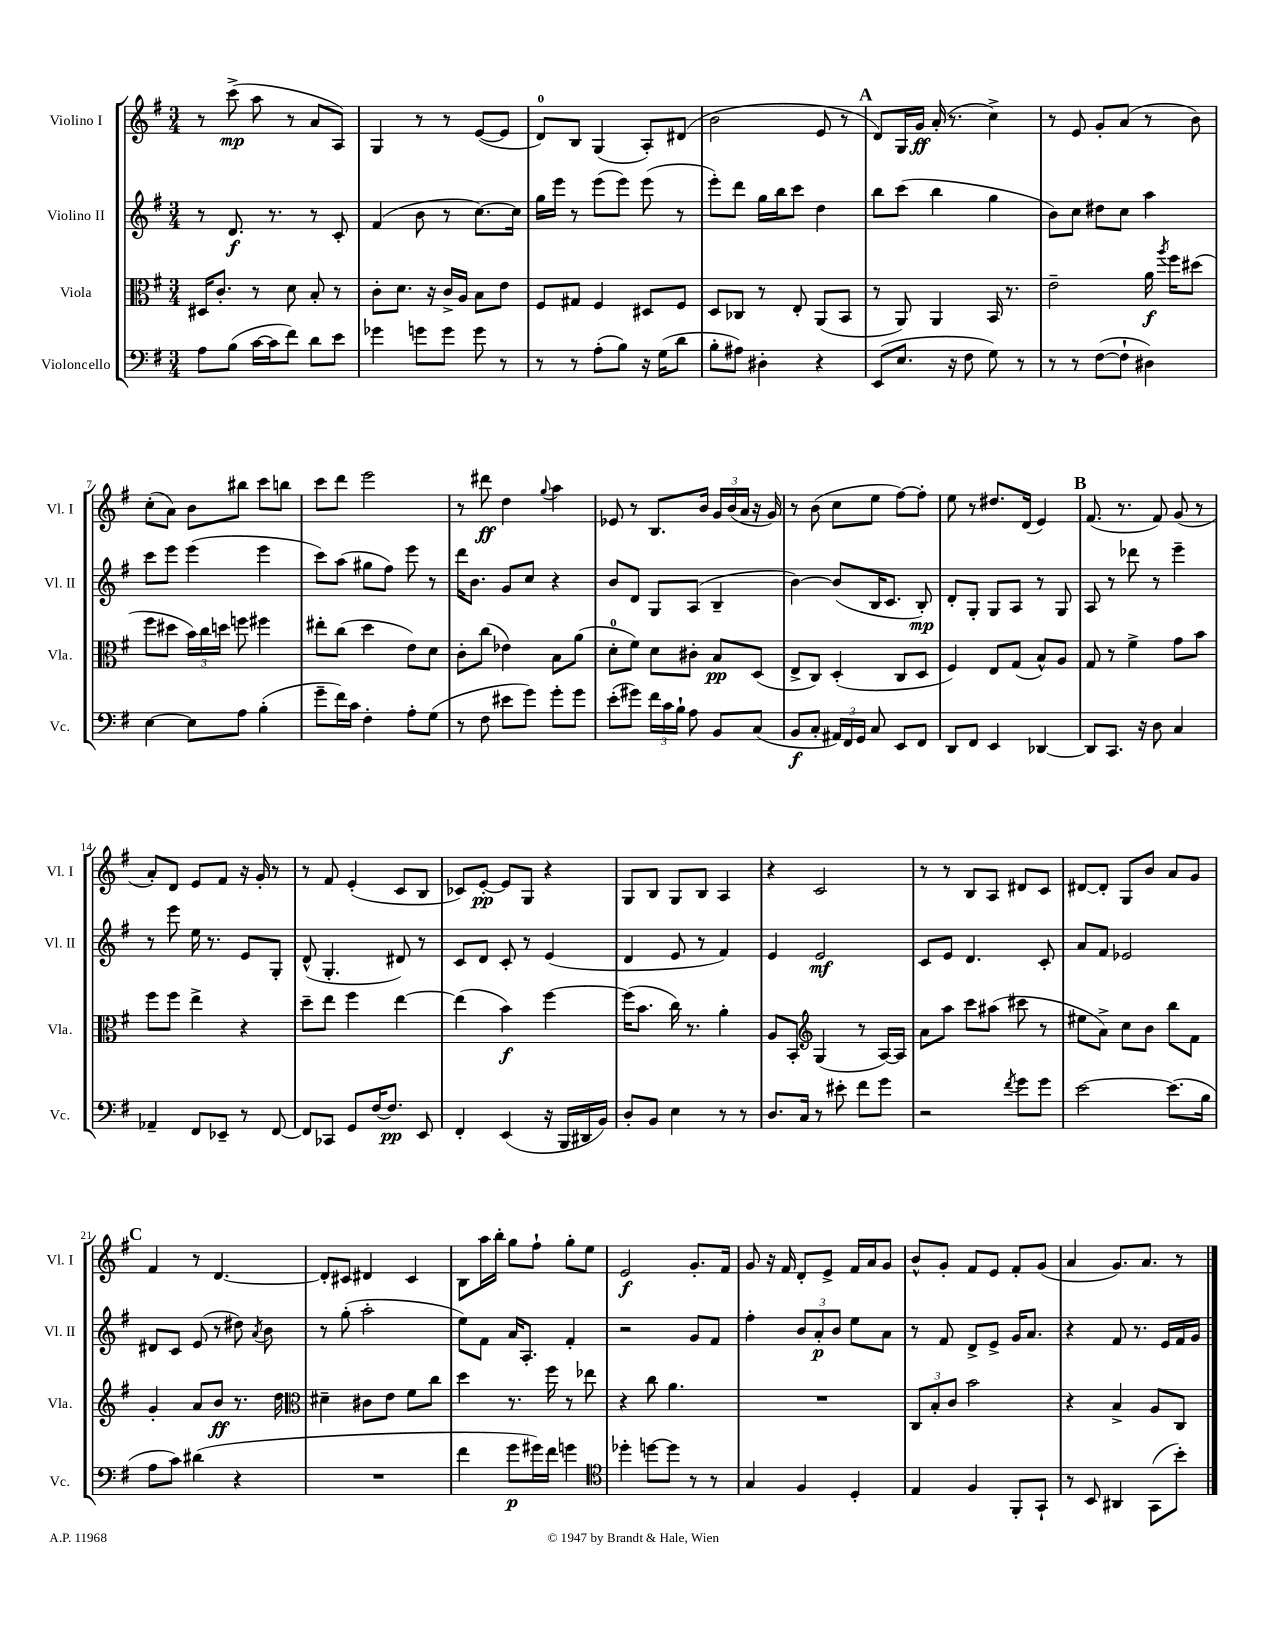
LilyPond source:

<<
\new StaffGroup <<
\new Staff = "s0" \with { instrumentName = "Violino I" shortInstrumentName = "Vl. I" } {
    \clef treble \key g \major \numericTimeSignature \time 3/4
    \autoBeamOff r8 c'''8->\mp( a''8 r8 a'8[ a8]) |
    g4 r8 r8 e'8[~( e'8] |
    d'8[-0) b8] g4( a8[-.) dis'8]( |
    b'2 e'8 r8 |
    \mark \markup { \bold "A" } d'8[) g16 g'16]\ff a'16-.( r8. c''4->) |
    r8 e'8 g'8[-. a'8]( r8 b'8) |
    c''8[-.( a'8]) b'8[ bis''8] c'''8[ b''8] |
    c'''8[ d'''8] e'''2 |
    r8 dis'''8\ff d''4 \appoggiatura { g''8 } a''4 |
    ees'8 r8 b8.[ b'16] \tuplet 3/2 { g'16[ b'16( a'16] } r16 g'16) |
    r8 b'8( c''8[ e''8] fis''8[~) fis''8]-. |
    e''8 r8 dis''8.[ d'16]( e'4) |
    \mark \markup { \bold "B" } fis'8.( r8. fis'8) g'8( r8 |
    a'8[-.) d'8] e'8[ fis'8] r16 g'16-. r8 |
    r8 fis'8 e'4-.( c'8[ b8] |
    ces'8[) e'8]~-.\pp e'8[ g8] r4 |
    g8[ b8] g8[ b8] a4 |
    r4 c'2 |
    r8 r8 b8[ a8] dis'8[ c'8] |
    dis'8[~ dis'8]-. g8[ b'8] a'8[ g'8] |
    \mark \markup { \bold "C" } fis'4 r8 d'4.~ |
    d'8[-. cis'8] dis'4 cis'4 |
    b8[ a''16 b''16]-. g''8[ fis''8]-! g''8[-. e''8] |
    e'2\f g'8.[-. fis'16] |
    g'8 r16 fis'16 d'8[-. e'8]-> fis'16[ a'16 g'8] |
    b'8[-^ g'8]-. fis'8[ e'8] fis'8[-. g'8]( |
    a'4 g'8.[) a'8.] r8 \bar "|." |
}
\new Staff = "s1" \with { instrumentName = "Violino II" shortInstrumentName = "Vl. II" } {
    \clef treble \key g \major \numericTimeSignature \time 3/4
    \autoBeamOff r8 d'8.\f r8. r8 c'8-. |
    fis'4( b'8 r8 c''8.[~) c''16] |
    g''16[ e'''16] r8 e'''8[( e'''8]) e'''8( r8 |
    e'''8[-.) d'''8] g''16[ b''16 c'''8] d''4 |
    \mark \markup { \bold "A" } b''8[ c'''8]( b''4 g''4 |
    b'8[) c''8] dis''8[ c''8] a''4 |
    c'''8[ e'''8] e'''4( e'''4 |
    c'''8[) a''8]( gis''8[ fis''8]) e'''8 r8 |
    d'''16[ b'8.] g'8[ c''8] r4 |
    b'8[ d'8] g8[ a8]( b4-- |
    b'4~) b'8[( b16 c'8.] b8-.\mp) |
    d'8[-. g8]-. g8[ a8] r8 g8 |
    \mark \markup { \bold "B" } a8 r8 des'''8 r8 e'''4-- |
    r8 e'''8 e''16 r8. e'8[ g8]-. |
    d'8-^( g4.-. dis'8) r8 |
    c'8[ d'8] c'8-. r8 e'4( |
    d'4 e'8 r8 fis'4) |
    e'4 e'2\mf |
    c'8[ e'8] d'4. c'8-. |
    a'8[ fis'8] ees'2 |
    \mark \markup { \bold "C" } dis'8[ c'8] e'8( r8 dis''8) \acciaccatura { a'8 } b'8 |
    r8 g''8-.( a''2-. |
    e''8[) fis'8] a'16[ a8.]-. fis'4-. |
    r2 g'8[ fis'8] |
    fis''4-. \tuplet 3/2 { b'8[ a'8-.\p b'8] } e''8[ a'8] |
    r8 fis'8 d'8[-> e'8]-> g'16[ a'8.] |
    r4 fis'8 r8. e'16[ fis'16 g'16] \bar "|." |
}
\new Staff = "s2" \with { instrumentName = "Viola" shortInstrumentName = "Vla." } {
    \clef alto \key g \major \numericTimeSignature \time 3/4
    \autoBeamOff dis16[ c'8.]-. r8 d'8 b8-. r8 |
    c'8[-. d'8.] r16 c'16[-> a16] b8[ e'8] |
    fis8[ gis8] fis4 dis8[ fis8] |
    d8[ ces8] r8 e8-. a,8[( b,8] |
    \mark \markup { \bold "A" } r8 a,8) a,4 b,16 r8. |
    e'2-- a'16\f \acciaccatura { a''8 } fis''16[ dis''8]( |
    fis''8[ dis''8] \tuplet 3/2 { b'16[) c''16 d''16] } f''8 fis''4 |
    eis''8[-. c''8]( d''4 e'8[) d'8] |
    c'8[-. c''8]( ees'4) b8[ a'8]( |
    d'8[-0-. fis'8]) d'8[ cis'8]-. b8[\pp d8]( |
    e8[-> c8]) d4-.( c8[ d8] |
    fis4) e8[ g8]( b8[-^) a8] |
    \mark \markup { \bold "B" } g8 r8 fis'4-> g'8[ b'8] |
    fis''8[ fis''8] e''4-> r4 |
    d''8[-- e''8] fis''4 e''4~ |
    e''4( b'4\f) fis''4~ |
    fis''16[( b'8.] c''16) r8. a'4-. |
    a8[ b,8]-. \clef treble g4( r8 a16[~) a16] |
    a'8[ a''8] c'''8[ ais''8]( cis'''8 r8 |
    eis''8[ a'8]->) c''8[ b'8] b''8[ fis'8] |
    \mark \markup { \bold "C" } g'4-. a'8[ b'8]\ff r8. d''16 |
    \clef alto dis'4-- cis'8[ e'8] fis'8[ c''8] |
    d''4 r8. fis''16 r8 ees''8 |
    r4 c''8 a'4. |
    R2. |
    \tuplet 3/2 { c8[ b8-. c'8] } b'2 |
    r4 b4-> a8[ c8] \bar "|." |
}
\new Staff = "s3" \with { instrumentName = "Violoncello" shortInstrumentName = "Vc." } {
    \clef bass \key g \major \numericTimeSignature \time 3/4
    \autoBeamOff a8[ b8]( c'16[~ c'16 fis'8]) d'8[ e'8] |
    ges'4 g'8[ g'8] g'8 r8 |
    r8 r8 a8[-.( b8]) r16 g16[( d'8] |
    b8[-. ais8]) dis4-. r4 |
    \mark \markup { \bold "A" } e,8[( e8.] r16 fis8 g8) r8 |
    r8 r8 fis8[~( fis8]-! dis4) |
    e4~ e8[ a8] b4-.( |
    g'8[-- fis'16) c'16] fis4-. a8[-. g8]( |
    r8 fis8 eis'8[ g'8]) g'8[-. g'8] |
    e'8[-.( gis'8]) \tuplet 3/2 { fis'16[ c'16 b16]-! } a8 b,8[ c8]( |
    b,8[\f c8]-. \tuplet 3/2 { ais,16[) fis,16 g,16] } c8 e,8[ fis,8] |
    d,8[ fis,8] e,4 des,4~ |
    \mark \markup { \bold "B" } des,8[ c,8.] r16 d8 c4 |
    aes,4-- fis,8[ ees,8]-- r8 fis,8~ |
    fis,8[ ces,8] g,8[ fis16~ fis8.]\pp e,8 |
    fis,4-. e,4( r16 b,,16[ dis,16 b,16]) |
    d8[-. b,8] e4 r8 r8 |
    d8.[ c16] r8 eis'8-. fis'8[ g'8] |
    r2 \acciaccatura { fis'8 } g'8[ g'8] |
    e'2~ e'8.[( b16] |
    \mark \markup { \bold "C" } a8[ c'8]) dis'4( r4 |
    R2. |
    fis'4 g'8[\p gis'16) fis'16] g'4 |
    \clef tenor des''4-. d''8[~ d''8] r8 r8 |
    g4 fis4 d4-. |
    e4 fis4 fis,8[-. g,8]-! |
    r8 b,8 ais,4 g,8[( b'8]-.) \bar "|." |
}
>>
>>
